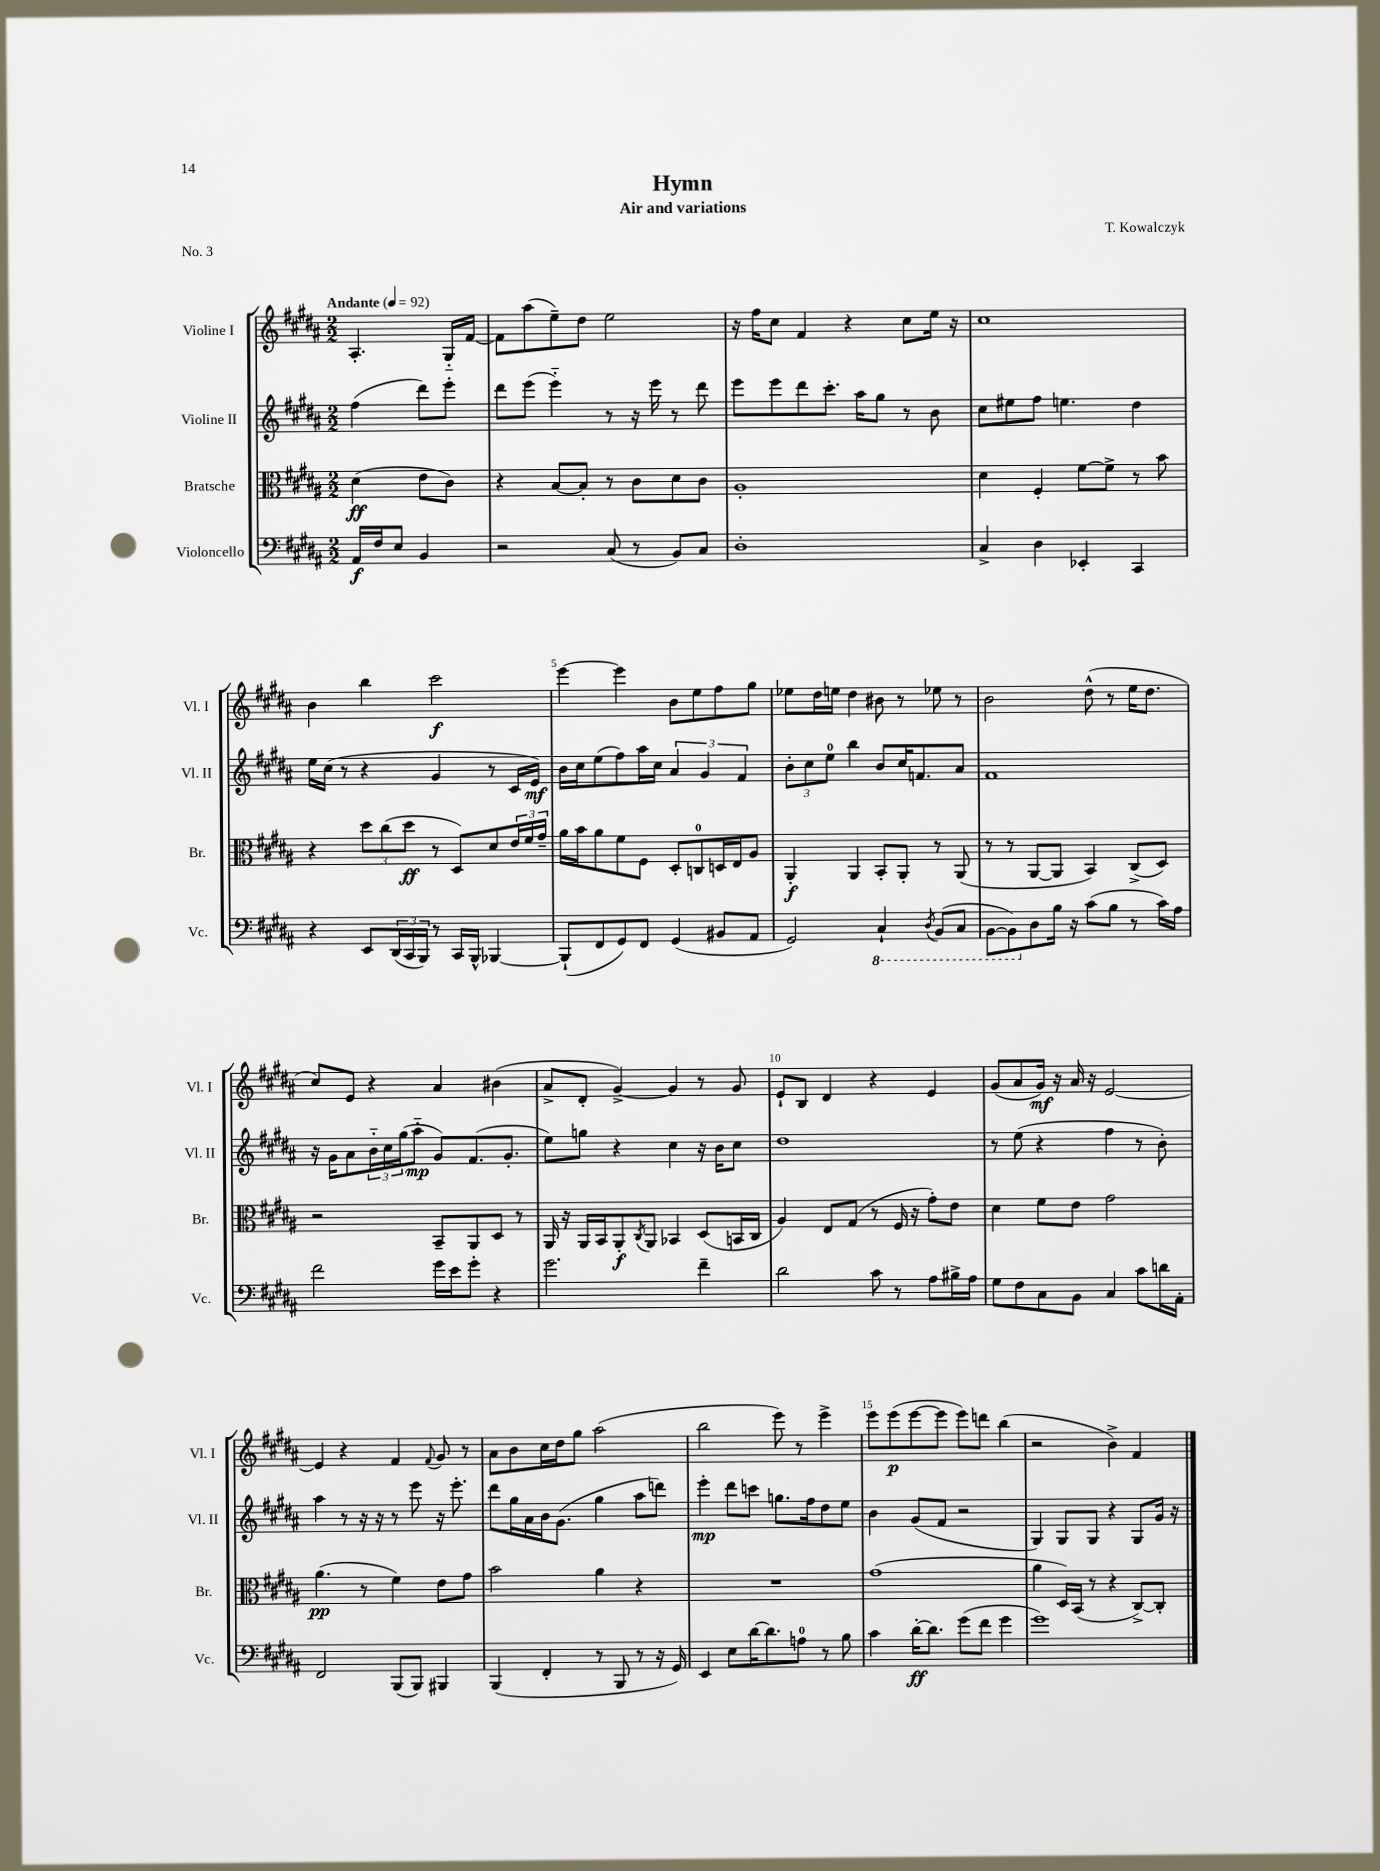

**kern	**dynam	**kern	**dynam	**kern	**dynam	**kern	**dynam
*part4	*part4	*part3	*part3	*part2	*part2	*part1	*part1
*staff4	*staff4	*staff3	*staff3	*staff2	*staff2	*staff1	*staff1
*I"Violoncello	*	*I"Bratsche	*	*I"Violine II	*	*I"Violine I	*
*I'Vc.	*	*I'Br.	*	*I'Vl. II	*	*I'Vl. I	*
*clefF4	*	*clefC3	*	*clefG2	*	*clefG2	*
*k[f#c#g#d#a#]	*	*k[f#c#g#d#a#]	*	*k[f#c#g#d#a#]	*	*k[f#c#g#d#a#]	*
*M2/2	*	*M2/2	*	*M2/2	*	*M2/2	*
*MM92	*	*MM92	*	*MM92	*	*MM92	*
=	=	=	=	=	=	=	=
!	!	!	!	!	!	!LO:TX:a:B:t=Andante	!
16AA#/LL	f	(4d#\	ff	(4ff#\	.	4.A#'/	.
16F#/J	.	.	.	.	.	.	.
8E/J	.	.	.	.	.	.	.
4BB/	.	8e\L	.	8ddd#\L)	.	.	.
.	.	8c#\J)	.	8eee'\J	.	16G#/LL	.
.	.	.	.	.	.	[16f#/JJ	.
=1	=1	=1	=1	=1	=1	=1	=1
2r	.	4r	.	8ddd#\L	.	8f#\L]	.
.	.	.	.	(8eee\J	.	(8aa#\	.
.	.	[8B/L	.	4eee\)	.	8ee~\)	.
.	.	8B'/J]	.	.	.	8dd#\J	.
(8C#/	.	8r	.	8r	.	2ee\	.
8r	.	8c#\L	.	16r	.	.	.
.	.	.	.	16eee\	.	.	.
8BB/L)	.	8d#\	.	8r	.	.	.
8C#/J	.	8c#\J	.	8ddd#\	.	.	.
=2	=2	=2	=2	=2	=2	=2	=2
1D#'	.	1A#'	.	8eee\L	.	16r	.
.	.	.	.	.	.	16ff#\KL	.
.	.	.	.	8eee\	.	8cc#\J	.
.	.	.	.	8ddd#\	.	4f#/	.
.	.	.	.	8.ccc#'\J	.	.	.
.	.	.	.	.	.	4r	.
.	.	.	.	16aa#\KL	.	.	.
.	.	.	.	8gg#\J	.	.	.
.	.	.	.	8r	.	8cc#\L	.
.	.	.	.	8b\	.	16ee\Jk	.
.	.	.	.	.	.	16r	.
=3	=3	=3	=3	=3	=3	=3	=3
4C#^/	.	4d#\	.	8cc#\L	.	1cc#	.
.	.	.	.	8ee#X\	.	.	.
4D#\	.	4F#'/	.	8ff#\J	.	.	.
.	.	.	.	4.een\	.	.	.
4EE-X'/	.	[8f#\L	.	.	.	.	.
.	.	8f#^\J]	.	.	.	.	.
4CC#/	.	8r	.	4dd#\	.	.	.
.	.	8b\	.	.	.	.	.
!!LO:LB:g=z
=4	=4	=4	=4	=4	=4	=4	=4
4r	.	4r	.	16ee\LL	.	4b\	.
.	.	.	.	(16cc#\JJ	.	.	.
.	.	.	.	8r	.	.	.
8EE/L	.	12dd#\L	.	4r	.	4bb\	.
.	.	(12cc#\	.	.	.	.	.
(24DD#/L	.	.	.	.	.	.	.
24CC#/	.	12dd#\J	ff	.	.	.	.
24BBB/JJ)	.	.	.	.	.	.	.
8r	.	8r	.	4g#/	.	2ccc#\	f
16CC#/LL	.	8D#/L)	.	.	.	.	.
16BBB^^/JJ	.	.	.	.	.	.	.
[4BBB-X/	.	8d#/	.	8r	.	.	.
.	.	24e/L	.	16c#/LL	.	.	.
.	.	24f#/	.	.	.	.	.
.	.	.	.	16e/JJ)	mf	.	.
.	.	24g#~/JJ	.	.	.	.	.
=5	=5	=5	=5	=5	=5	=5	=5
(8BBB-`/L]	.	16a#\LL	.	16b\LL	.	[4eee\	.
.	.	16b\J	.	16cc#\J	.	.	.
8FF#/	.	8a#\	.	(8ee\	.	.	.
8GG#/)	.	8f#\	.	8ff#\)	.	4eee\]	.
8FF#/J	.	8F#\J	.	16aa#\L	.	.	.
.	.	.	.	16cc#\JJ	.	.	.
(4GG#/	.	8D#'/L	.	6a#/	.	8b\L	.
.	.	8Cn/	.	.	.	8ee\	.
.	.	.	.	6g#/	.	.	.
8BB#X/L	.	16Dn/L	.	.	.	8ff#\	.
.	.	16E/J	.	.	.	.	.
.	.	.	.	6f#/	.	.	.
8AA#/J	.	8A#/J	.	.	.	8gg#\J	.
=6	=6	=6	=6	=6	=6	=6	=6
2GG#/)	.	4AA#'/	f	12b'\L	.	8ee-X\L	.
.	.	.	.	12cc#\	.	.	.
.	.	.	.	.	.	16dd#\L	.
.	.	.	.	12ee\J	.	.	.
.	.	.	.	.	.	16een\JJ	.
.	.	4AA#/	.	4bb\	.	4dd#\	.
*8ba	*	*	*	*	*	*	*
4CC#`/	.	8BB'/L	.	8b/L	.	8b#X\	.
.	.	8AA#'/J	.	16cc#/K	.	8r	.
.	.	.	.	8.fn/	.	.	.
8qDD#/	.	.	.	.	.	.	.
(8BBB/L	.	8r	.	.	.	8ee-X\	.
8CC#/J	.	(8AA#/	.	8a#/J	.	8r	.
=7	=7	=7	=7	=7	=7	=7	=7
[8BBB\L	.	8r	.	1f#	.	2b\	.
8BBB\])	.	8r	.	.	.	.	.
*X8ba	*	*	*	*	*	*	*
8D#\	.	[8AA#/L	.	.	.	.	.
16B\Jk	.	8AA#/J]	.	.	.	.	.
16r	.	.	.	.	.	.	.
(8c#\L	.	4BB/)	.	.	.	(8dd#^^\	.
8B\J	.	.	.	.	.	8r	.
8r	.	(8C#^/L	.	.	.	16ee\KL	.
.	.	.	.	.	.	8.dd#\J	.
16c#\LL)	.	8D#/J)	.	.	.	.	.
16A#\JJ	.	.	.	.	.	.	.
!!LO:LB:g=z
=8	=8	=8	=8	=8	=8	=8	=8
2f#\	.	2r	.	16r	.	8cc#/L)	.
.	.	.	.	16g#\KL	.	.	.
.	.	.	.	8a#\	.	8e/J	.
.	.	.	.	24b\L	.	4r	.
.	.	.	.	24cc#\	.	.	.
.	.	.	.	(24gg#\J	.	.	.
.	.	.	.	8aa#\J	mp	.	.
16g#\LL	.	8BB~/L	.	8g#/L)	.	4a#/	.
16e\J	.	.	.	.	.	.	.
8g#'\J	.	8AA#/	.	(8.f#/	.	.	.
4r	.	8D#/J	.	.	.	(4b#X\	.
.	.	.	.	8.g#'/J	.	.	.
.	.	8r	.	.	.	.	.
=9	=9	=9	=9	=9	=9	=9	=9
2.g#\	.	16AA#/	.	8ee\L)	.	8a#^/L	.
.	.	16r	.	.	.	.	.
.	.	16AA#/LL	.	8ggn\J	.	8d#'/J	.
.	.	16BB/J	.	.	.	.	.
.	.	8AA#'/	f	4r	.	[4g#^/)	.
.	.	8qC#/	.	.	.	.	.
.	.	8AA#/J	.	.	.	.	.
.	.	4BB-X/	.	4cc#\	.	4g#/]	.
4f#~\	.	(8D#/L	.	16r	.	8r	.
.	.	.	.	16b\KL	.	.	.
.	.	16BBn/L	.	8cc#\J	.	8g#/	.
.	.	16C#/JJ	.	.	.	.	.
=10	=10	=10	=10	=10	=10	=10	=10
2d#\	.	4A#/)	.	1dd#	.	8e`/L	.
.	.	.	.	.	.	8B/J	.
.	.	8E/L	.	.	.	4d#/	.
.	.	(8G#/J	.	.	.	.	.
8c#\	.	8r	.	.	.	4r	.
8r	.	16F#/	.	.	.	.	.
.	.	16r	.	.	.	.	.
8A#\L	.	8g#'\L)	.	.	.	4e/	.
16B#X^\L	.	8e\J	.	.	.	.	.
16A#\JJ	.	.	.	.	.	.	.
=11	=11	=11	=11	=11	=11	=11	=11
8G#\L	.	4d#\	.	8r	.	(8g#/L	.
8F#\	.	.	.	(8ee\	.	8a#/	.
8C#\	.	8f#\L	.	4r	.	16g#/Jk)	mf
.	.	.	.	.	.	16r	.
8BB\J	.	8e\J	.	.	.	16a#/	.
.	.	.	.	.	.	16r	.
4C#/	.	2g#\	.	4ff#\	.	[2e/	.
8c#\L	.	.	.	8r	.	.	.
16dn\L	.	.	.	8b'\)	.	.	.
16AA#'\JJ	.	.	.	.	.	.	.
!!LO:LB:g=z
=12	=12	=12	=12	=12	=12	=12	=12
2FF#/	.	(4.a#\	pp	4aa#\	.	4e/]	.
.	.	.	.	8r	.	4r	.
.	.	8r	.	16r	.	.	.
.	.	.	.	16r	.	.	.
(8BBB/L	.	4f#\)	.	8r	.	4f#/	.
8BBB/J)	.	.	.	8eee\	.	.	.
.	.	.	.	.	.	8qqf#/	.
4BBB#X/	.	8e\L	.	16r	.	8g#/	.
.	.	.	.	8.eee'\	.	.	.
.	.	8g#\J	.	.	.	8r	.
=13	=13	=13	=13	=13	=13	=13	=13
(4BBB/	.	2b\	.	8ddd#\L	.	8a#\L	.
.	.	.	.	16gg#\L	.	8b\	.
.	.	.	.	16a#\	.	.	.
4FF#'/	.	.	.	16b\J	.	16cc#\L	.
.	.	.	.	(8.g#\J	.	16dd#\J	.
.	.	.	.	.	.	8gg#\J	.
8r	.	4a#\	.	4gg#\	.	(2aa#\	.
8BBB/	.	.	.	.	.	.	.
8r	.	4r	.	8aa#\L	.	.	.
16r	.	.	.	8dddn\J)	.	.	.
16GG#/)	.	.	.	.	.	.	.
=14	=14	=14	=14	=14	=14	=14	=14
4EE/	.	1r	.	4eee'\	mp	2bb\	.
8E\L	.	.	.	8ddd#\L	.	.	.
[16d#\K	.	.	.	8cccn\J	.	.	.
8.d#\]	.	.	.	.	.	.	.
.	.	.	.	8.ggn\L	.	8eee\)	.
8An\J	.	.	.	.	.	8r	.
.	.	.	.	16ff#\k	.	.	.
8r	.	.	.	8dd#\	.	4eee^\	.
8B\	.	.	.	8ee\J	.	.	.
=15	=15	=15	=15	=15	=15	=15	=15
4c#\	.	(1g#	.	4b\	.	8eee\L	.
.	.	.	.	.	.	(8eee\	p
[16d#'\KL	ff	.	.	(8g#/L	.	[8eee\	.
8.d#\J]	.	.	.	.	.	.	.
.	.	.	.	8f#/J	.	8eee\J]	.
(8g#\L	.	.	.	2r	.	8eee\L)	.
8f#\J	.	.	.	.	.	8dddn\J	.
4g#\	.	.	.	.	.	(4bb\	.
=16	=16	=16	=16	=16	=16	=16	=16
1g#)	.	4a#\	.	4G#/)	.	2r	.
.	.	16D#/LL)	.	8G#/L	.	.	.
.	.	(16BB/JJ	.	.	.	.	.
.	.	8r	.	8G#/J	.	.	.
.	.	4r	.	4r	.	4b^\)	.
.	.	[8C#^/L)	.	8G#/L	.	4f#/	.
.	.	8C#'/J]	.	16g#/Jk	.	.	.
.	.	.	.	16r	.	.	.
==	==	==	==	==	==	==	==
*-	*-	*-	*-	*-	*-	*-	*-
